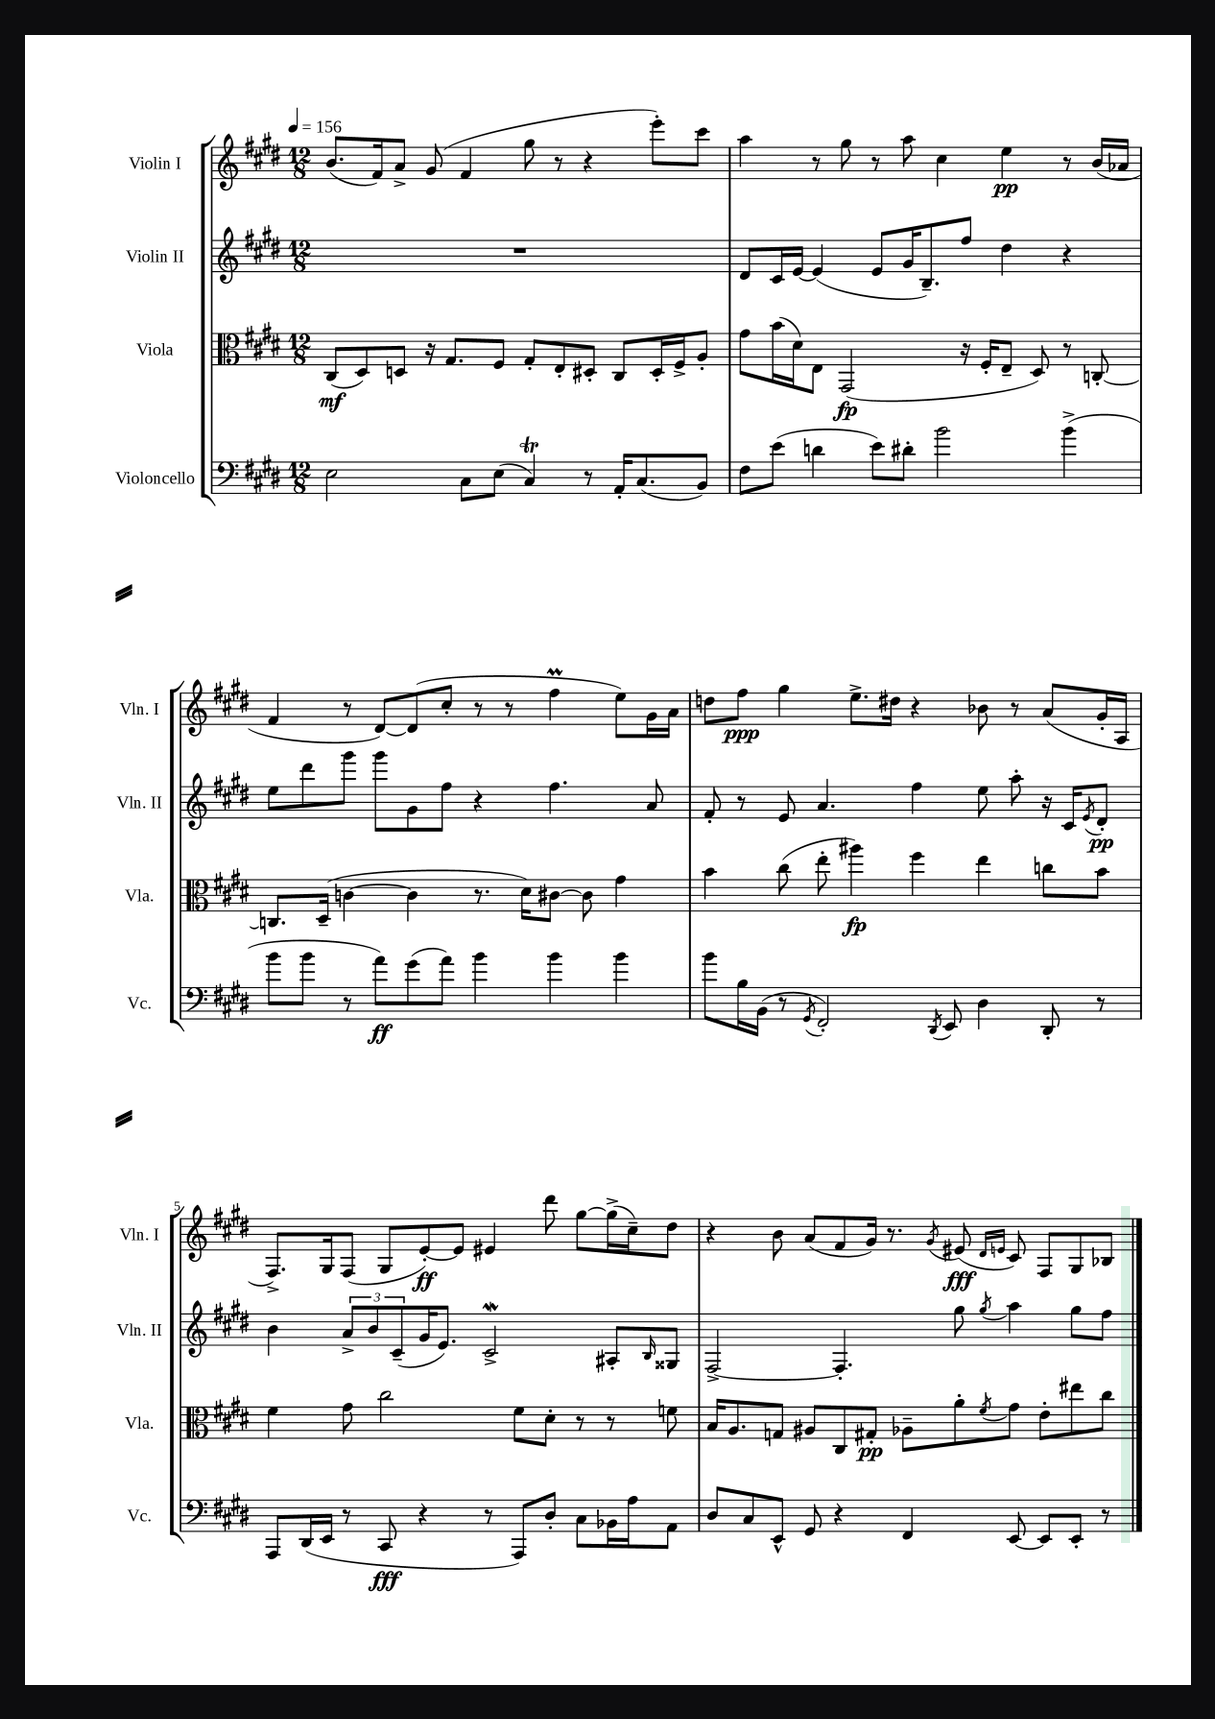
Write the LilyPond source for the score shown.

<<
\new StaffGroup <<
\new Staff = "s0" \with { instrumentName = "Violin I" shortInstrumentName = "Vln. I" } {
    \clef treble \key e \major \numericTimeSignature \time 12/8 \tempo 4 = 156
    b'8.( fis'16) a'8-> gis'8( fis'4 gis''8 r8 r4 e'''8-.) cis'''8 |
    a''4 r8 gis''8 r8 a''8 cis''4 e''4\pp r8 b'16( aes'16 |
    fis'4 r8 dis'8~) dis'8( cis''8-. r8 r8 fis''4\prall e''8) gis'16 a'16 |
    d''8 fis''8\ppp gis''4 e''8.-> dis''16 r4 bes'8 r8 a'8( gis'16-. a16 |
    fis8.->) gis16 fis8( gis8 e'8~-.\ff) e'8 eis'4 dis'''8 gis''8~ gis''16->( cis''16--) dis''8 |
    r4 b'8 a'8( fis'8 gis'16) r8. \acciaccatura { gis'8 } eis'8\fff( \grace { dis'16 e'16 } cis'8) fis8 gis8 bes8 \bar "|." |
}
\new Staff = "s1" \with { instrumentName = "Violin II" shortInstrumentName = "Vln. II" } {
    \clef treble \key e \major \numericTimeSignature \time 12/8
    R1. |
    dis'8 cis'16 e'16~ e'4( e'8 gis'16 b8.--) fis''8 dis''4 r4 |
    e''8 dis'''8 gis'''8 gis'''8 gis'8 fis''8 r4 fis''4. a'8 |
    fis'8-. r8 e'8 a'4. fis''4 e''8 a''8-. r16 cis'16 \acciaccatura { e'8 } dis'8-.\pp |
    b'4 \tuplet 3/2 { a'8-> b'8 cis'8--( } gis'16 e'8.) cis'2->\mordent ais8-. \grace { b16 } gisis8 |
    fis2~-> fis4.-. gis''8 \acciaccatura { gis''8 } a''4 gis''8 fis''8 \bar "|." |
}
\new Staff = "s2" \with { instrumentName = "Viola" shortInstrumentName = "Vla." } {
    \clef alto \key e \major \numericTimeSignature \time 12/8
    cis8\mf( dis8) d8 r16 gis8. fis8 gis8-. e8-. dis8-. cis8 dis16-. fis16-> a8-. |
    gis'8 b'16( dis'16) e8 gis,2\fp( r16 fis16-. e8-- dis8) r8 c8~-. |
    c8. dis16--( c'4~ c'4 r8. dis'16) cis'8~ cis'8 gis'4 |
    b'4 cis''8( e''8-. ais''4\fp) fis''4 e''4 c''8 b'8 |
    fis'4 gis'8 cis''2 fis'8 dis'8-. r8 r8 f'8 |
    b16 a8. g8 ais8 cis8 gis8-.\pp aes8-- a'8-. \acciaccatura { fis'8 } gis'8 e'8-. eis''8 cis''8 \bar "|." |
}
\new Staff = "s3" \with { instrumentName = "Violoncello" shortInstrumentName = "Vc." } {
    \clef bass \key e \major \numericTimeSignature \time 12/8
    e2 cis8 e8( cis4\trill) r8 a,16-. cis8.( b,8) |
    fis8 e'8( d'4 e'8) dis'8-. b'2 b'4->( |
    b'8 b'8 r8 a'8\ff) gis'8( a'8) b'4 b'4 b'4 |
    b'8 b16 b,16( r8 \acciaccatura { gis,8 } fis,2-.) \acciaccatura { dis,8 } e,8 dis4 dis,8-. r8 |
    a,,8 dis,16( e,16 r8 cis,8\fff r4 r8 a,,8) dis8-. cis8 bes,16 a16 a,8 |
    dis8 cis8 e,8-^ gis,8 r4 fis,4 e,8~ e,8 e,8-. r8 \bar "|." |
}
>>
>>
\layout { \context { \Score \override BarNumber.break-visibility = ##(#f #t #t) barNumberVisibility = #(every-nth-bar-number-visible 5) } }
